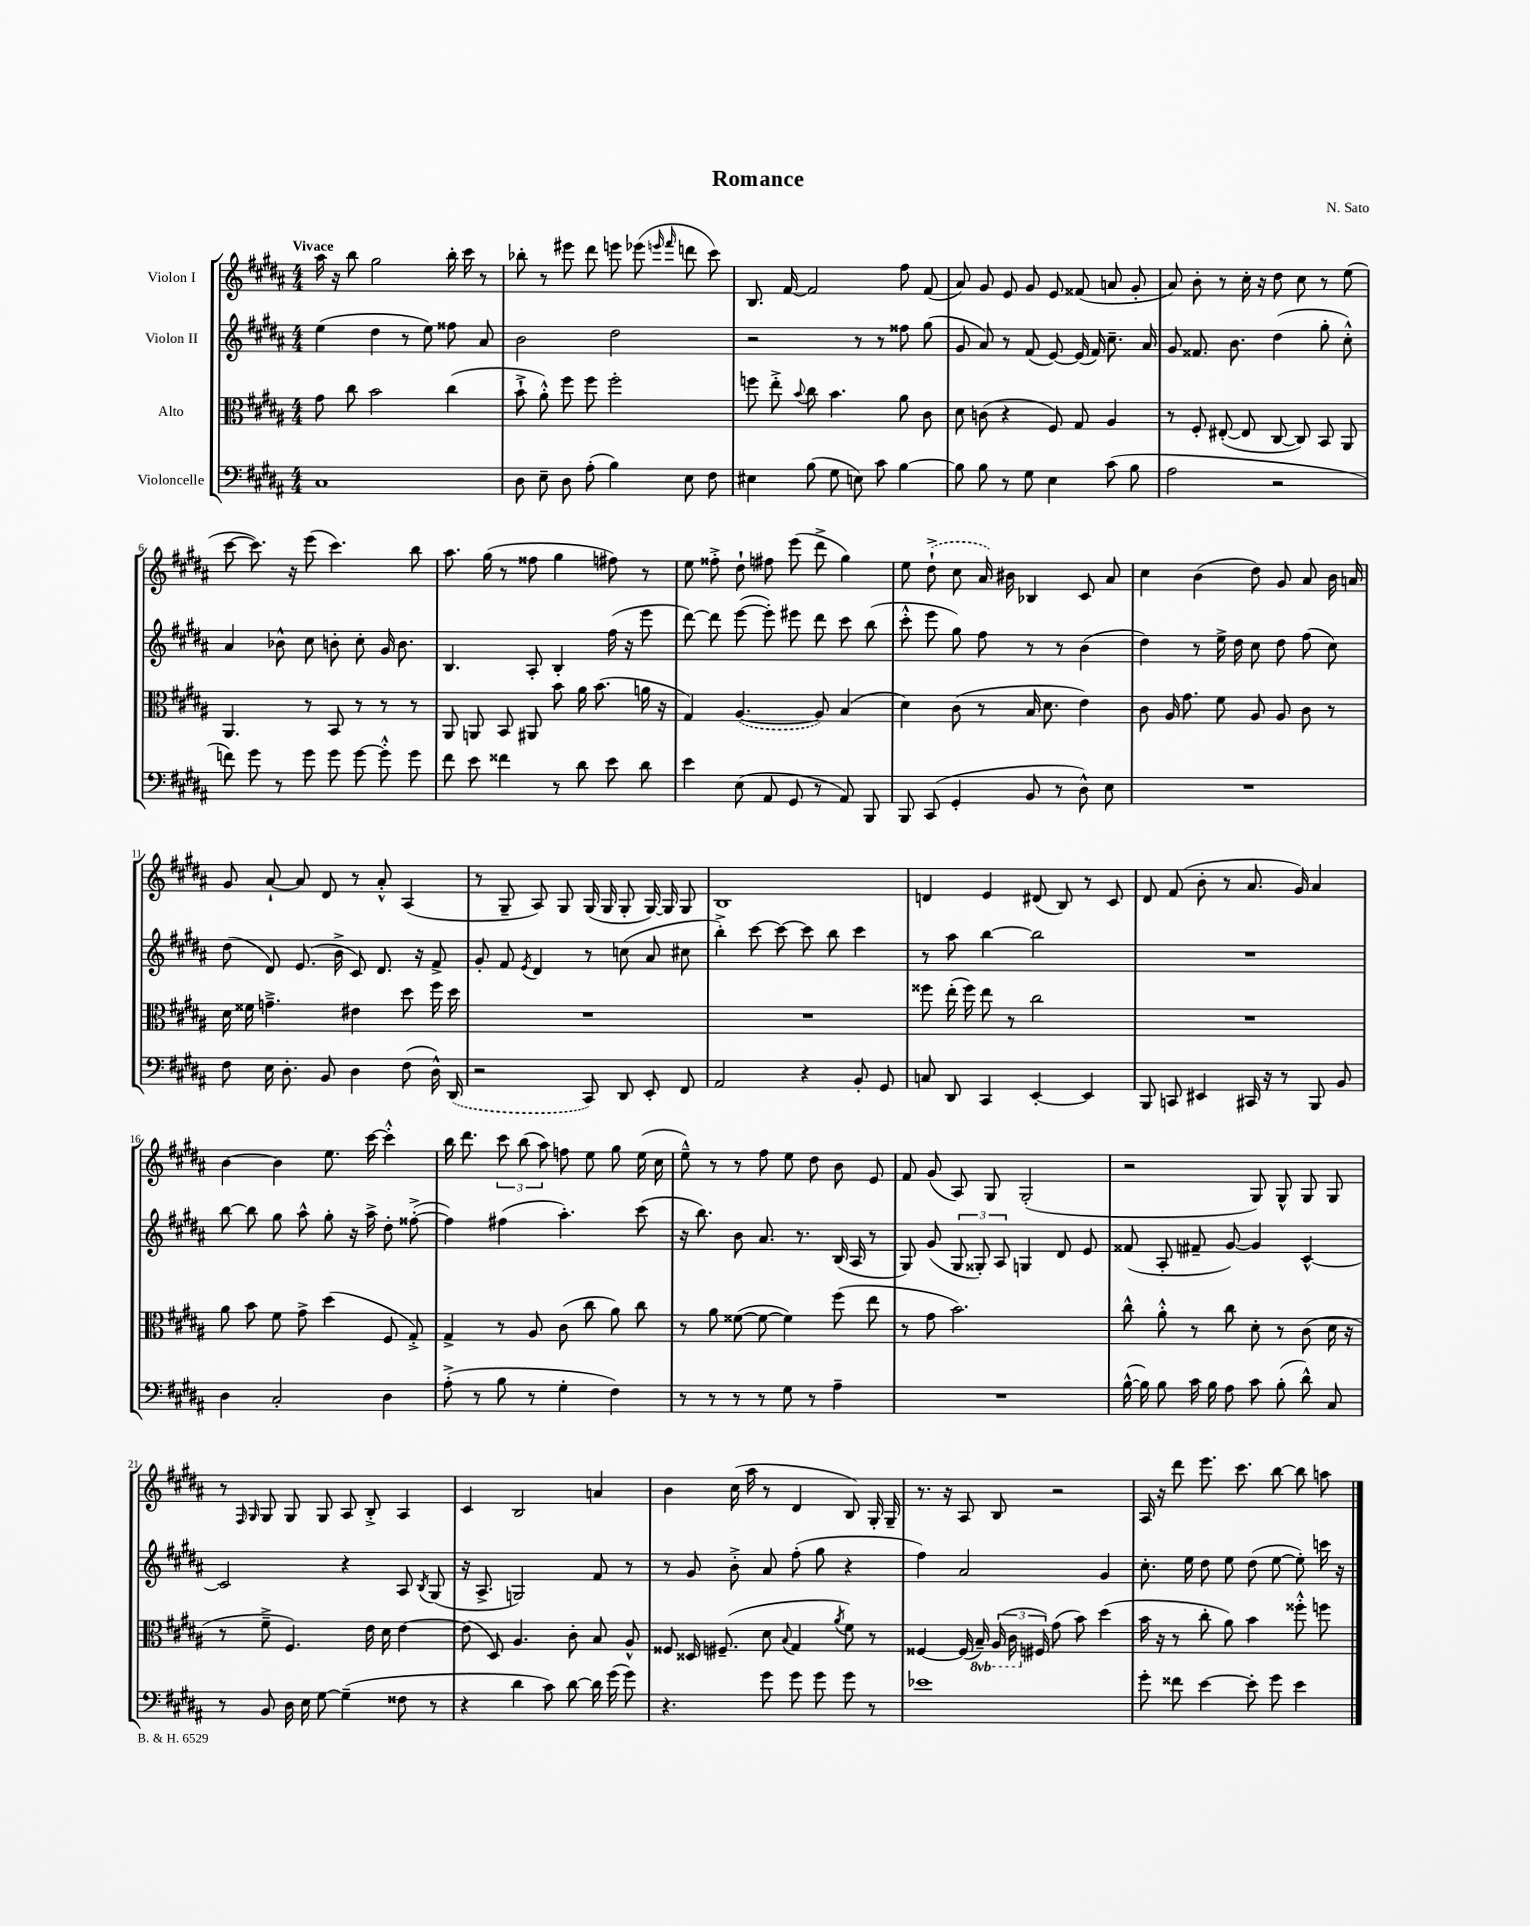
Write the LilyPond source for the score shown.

\header { title = "Romance" composer = "N. Sato" }
<<
\new StaffGroup <<
\new Staff = "s0" \with { instrumentName = "Violon I" } {
    \clef treble \key b \major \numericTimeSignature \time 4/4 \tempo "Vivace"
    \autoBeamOff ais''16 r16 b''8 gis''2 b''16-. cis'''16 r8 |
    bes''8-. r8 eis'''8 dis'''8 e'''8 ees'''8( \grace { e'''16 fis'''16 } d'''8 cis'''8) |
    b8. fis'16~ fis'2 fis''8 fis'8( |
    ais'8) gis'8 e'8 gis'8 e'8 fisis'8( a'8 gis'8-. |
    ais'8) b'8-. r8 cis''16-. r16 dis''8 cis''8 r8 e''8( |
    cis'''8~ cis'''8.) r16 e'''8( cis'''4.) b''8 |
    ais''8. gis''16( r8 fisis''8 gis''4 fis''8) r8 |
    e''8 fisis''8-.-> dis''8-! fis''8 e'''8( dis'''8-> gis''4) |
    e''8 \once \slurDashed dis''8-!->( cis''8 ais'16) bis'16 bes4 cis'8 ais'8 |
    cis''4 b'4( dis''8) gis'8 ais'8 b'16 a'16 |
    gis'8 ais'8~-! ais'8 dis'8 r8 ais'8-.-^ ais4( |
    r8 gis8-- ais8) gis8 gis16( gis16 gis8-. gis16~) gis16 gis8 |
    b1 |
    d'4 e'4 dis'8( b8) r8 cis'8 |
    dis'8 fis'8( b'8-. r8 ais'8. gis'16) ais'4 |
    b'4~ b'4 e''8. cis'''16~ cis'''4-.-^ |
    b''16 dis'''8. \tuplet 3/2 { cis'''8 b''8( ais''8) } f''8 e''8 gis''8 e''16( cis''16 |
    e''8---^) r8 r8 fis''8 e''8 dis''8 b'8 e'8 |
    fis'8 gis'8( ais8) gis8 gis2-.( |
    r2 gis8) gis8-^ gis8 gis8 |
    r8 \grace { fis16 gis16 } gis8 gis8 gis8 ais8 b8-.-> ais4 |
    cis'4 b2 a'4 |
    b'4 cis''16( ais''16 r8 dis'4 b8) gis16-. gis16-- |
    r8. r16 ais8 b8 r2 |
    ais16 r16 dis'''8 e'''8. cis'''8. b''8~ b''8 a''8 \bar "|." |
}
\new Staff = "s1" \with { instrumentName = "Violon II" } {
    \clef treble \key b \major \numericTimeSignature \time 4/4
    \autoBeamOff e''4( dis''4 r8 e''8) fisis''8 ais'8 |
    b'2 dis''2 |
    r2 r8 r8 fisis''8 gis''8( |
    gis'8 ais'8) r8 fis'8( e'8~) e'16( fis'16) cis''8.-- ais'16 |
    gis'8 fisis'8. b'8. dis''4( gis''8-. cis''8-.-^) |
    ais'4 bes'8-^ cis''8 b'8-. cis''8-. gis'16 b'8. |
    b4. ais8-. b4-. fis''16( r16 e'''8 |
    dis'''8~) dis'''8 e'''8~( e'''8-.) eis'''8 dis'''8 cis'''8 b''8( |
    cis'''8-.-^ e'''8 gis''8) fis''8 r8 r8 b'4( |
    dis''4) r8 e''16-> dis''16 cis''8 dis''8 fis''8( cis''8) |
    dis''8( dis'8) e'8.( b'16-> cis'8) dis'8. r16 fis'8-> |
    gis'8-. fis'8 \acciaccatura { e'8 } dis'4 r8 c''8( ais'8 cis''8 |
    b''4-.->) cis'''8~ cis'''8~ cis'''8 b''8 cis'''4 |
    r8 ais''8 b''4~ b''2 |
    R1 |
    b''8~ b''8 gis''8 ais''8-^ gis''8-. r16 ais''16-> dis''8-. fisis''8~-.->( |
    fisis''4) fis''4( ais''4.-.) cis'''8( |
    r16 b''8.) b'8 ais'8. r8. b16( ais16 r8 |
    gis8) gis'8( \tuplet 3/2 { gis8 gisis8-.) ais8 } g4 dis'8 e'8 |
    fisis'8( ais8-. fis'8-- gis'8~) gis'4 cis'4~-^ |
    cis'2 r4 ais8 \acciaccatura { b8 } gis8( |
    r16 ais8.-> g2) fis'8 r8 |
    r8 gis'8 b'8-.-> ais'8 fis''8-.( gis''8 r4 |
    fis''4) ais'2 gis'4 |
    cis''8.-. e''16 dis''8 e''8 dis''8( e''8~ e''8-.) c'''16 r16 \bar "|." |
}
\new Staff = "s2" \with { instrumentName = "Alto" } {
    \clef alto \key b \major \numericTimeSignature \time 4/4 \set Staff.ottavationMarkups = #ottavation-simple-ordinals
    \autoBeamOff gis'8 cis''8 b'2 cis''4( |
    b'8-!-> ais'8-.-^) fis''8 fis''8 fis''2-. |
    f''8 e''8-.-> \appoggiatura { b'8 } cis''8 b'4. ais'8 cis'8 |
    dis'8 c'8( r4 fis8) gis8 ais4 |
    r8 fis8-. eis8~-.( eis8 cis8~ cis8) b,8 ais,8 |
    ais,4. r8 b,8 r8 r8 r8 |
    ais,8 a,8 b,8 ais,8 b'8 ais'16 b'8.( a'16 r16 |
    gis4) \once \slurDashed ais4.~( ais8) b4( |
    dis'4) cis'8( r8 b16 dis'8. e'4) |
    cis'8 ais16 gis'8. fis'8 ais8 ais8 cis'8 r8 |
    dis'16 fisis'16 g'4.---> eis'4 dis''8 fis''16 dis''16 |
    R1 |
    R1 |
    fisis''8 e''16-.( fisis''16) e''8 r8 cis''2 |
    R1 |
    ais'8 b'8 fis'8 gis'8-> dis''4( fis8 gis8-.->) |
    gis4-> r8 ais8 cis'8( cis''8 ais'8) cis''8 |
    r8 ais'8 fisis'8~( fisis'8~ fisis'4) fis''8( e''8 |
    r8 gis'8 b'2.) |
    cis''8-^ ais'8-.-^ r8 cis''8 dis'8-. r8 cis'8( dis'16 r16 |
    r8 fis'8---> fis4.) e'16 dis'16 e'4~ |
    e'8( dis8) ais4. cis'8-. b8 ais8-^ |
    fisis8 disis16 fis8.--( dis'8 \appoggiatura { b8 } gis4 \acciaccatura { ais'8 } fis'8) r8 |
    fisis4~ fisis16( \ottava #-1 b,16--) \tuplet 3/2 { ais,16( cis16 \ottava #0 fis16) } gis'8( b'8) dis''4( |
    b'16 r16 r8 cis''8-. ais'8) b'4 fisis''8-.-^ f''8 \bar "|." |
}
\new Staff = "s3" \with { instrumentName = "Violoncelle" } {
    \clef bass \key b \major \numericTimeSignature \time 4/4
    \autoBeamOff cis1 |
    dis8 e8-- dis8 ais8-.( b4) e8 fis8 |
    eis4 b8( gis8 e8) cis'8 b4~ |
    b8 b8 r8 gis8 e4 cis'8( b8 |
    ais2 r2 |
    f'8) gis'8 r8 gis'8 gis'8 gis'8~ gis'8-.-^ gis'8 |
    fis'8 e'8 fisis'4 r8 dis'8 e'8 dis'8 |
    e'4 e8( ais,8 gis,8 r8 ais,8) b,,8 |
    b,,8 cis,8( gis,4-. b,8 r8 dis8-^) e8 |
    R1 |
    fis8 e16 dis8.-. b,8 dis4 fis8( dis16-^) \once \slurDashed dis,16( |
    r2 cis,8) dis,8 e,8-. fis,8 |
    ais,2 r4 b,8-. gis,8 |
    c8 dis,8 cis,4 e,4~-. e,4 |
    b,,8 c,8 eis,4 cis,16 r16 r8 b,,8 b,8 |
    dis4 cis2-. dis4 |
    ais8-.->( r8 b8 r8 gis4-. fis4) |
    r8 r8 r8 r8 gis8 r8 ais4-- |
    R1 |
    b16~-^( b16) b8 cis'16 b16 ais8 cis'8 b8-.( dis'8-^) cis8 |
    r8 b,8 dis16 e16 gis8~ gis4--( fisis8 r8 |
    r4 dis'4 cis'8) dis'8~ dis'16 gis'16( gis'8) |
    r4. gis'8 gis'8 gis'8 gis'8 r8 |
    ees'1 |
    gis'8-. fisis'8 e'4~ e'8-. gis'8 e'4 \bar "|." |
}
>>
>>
